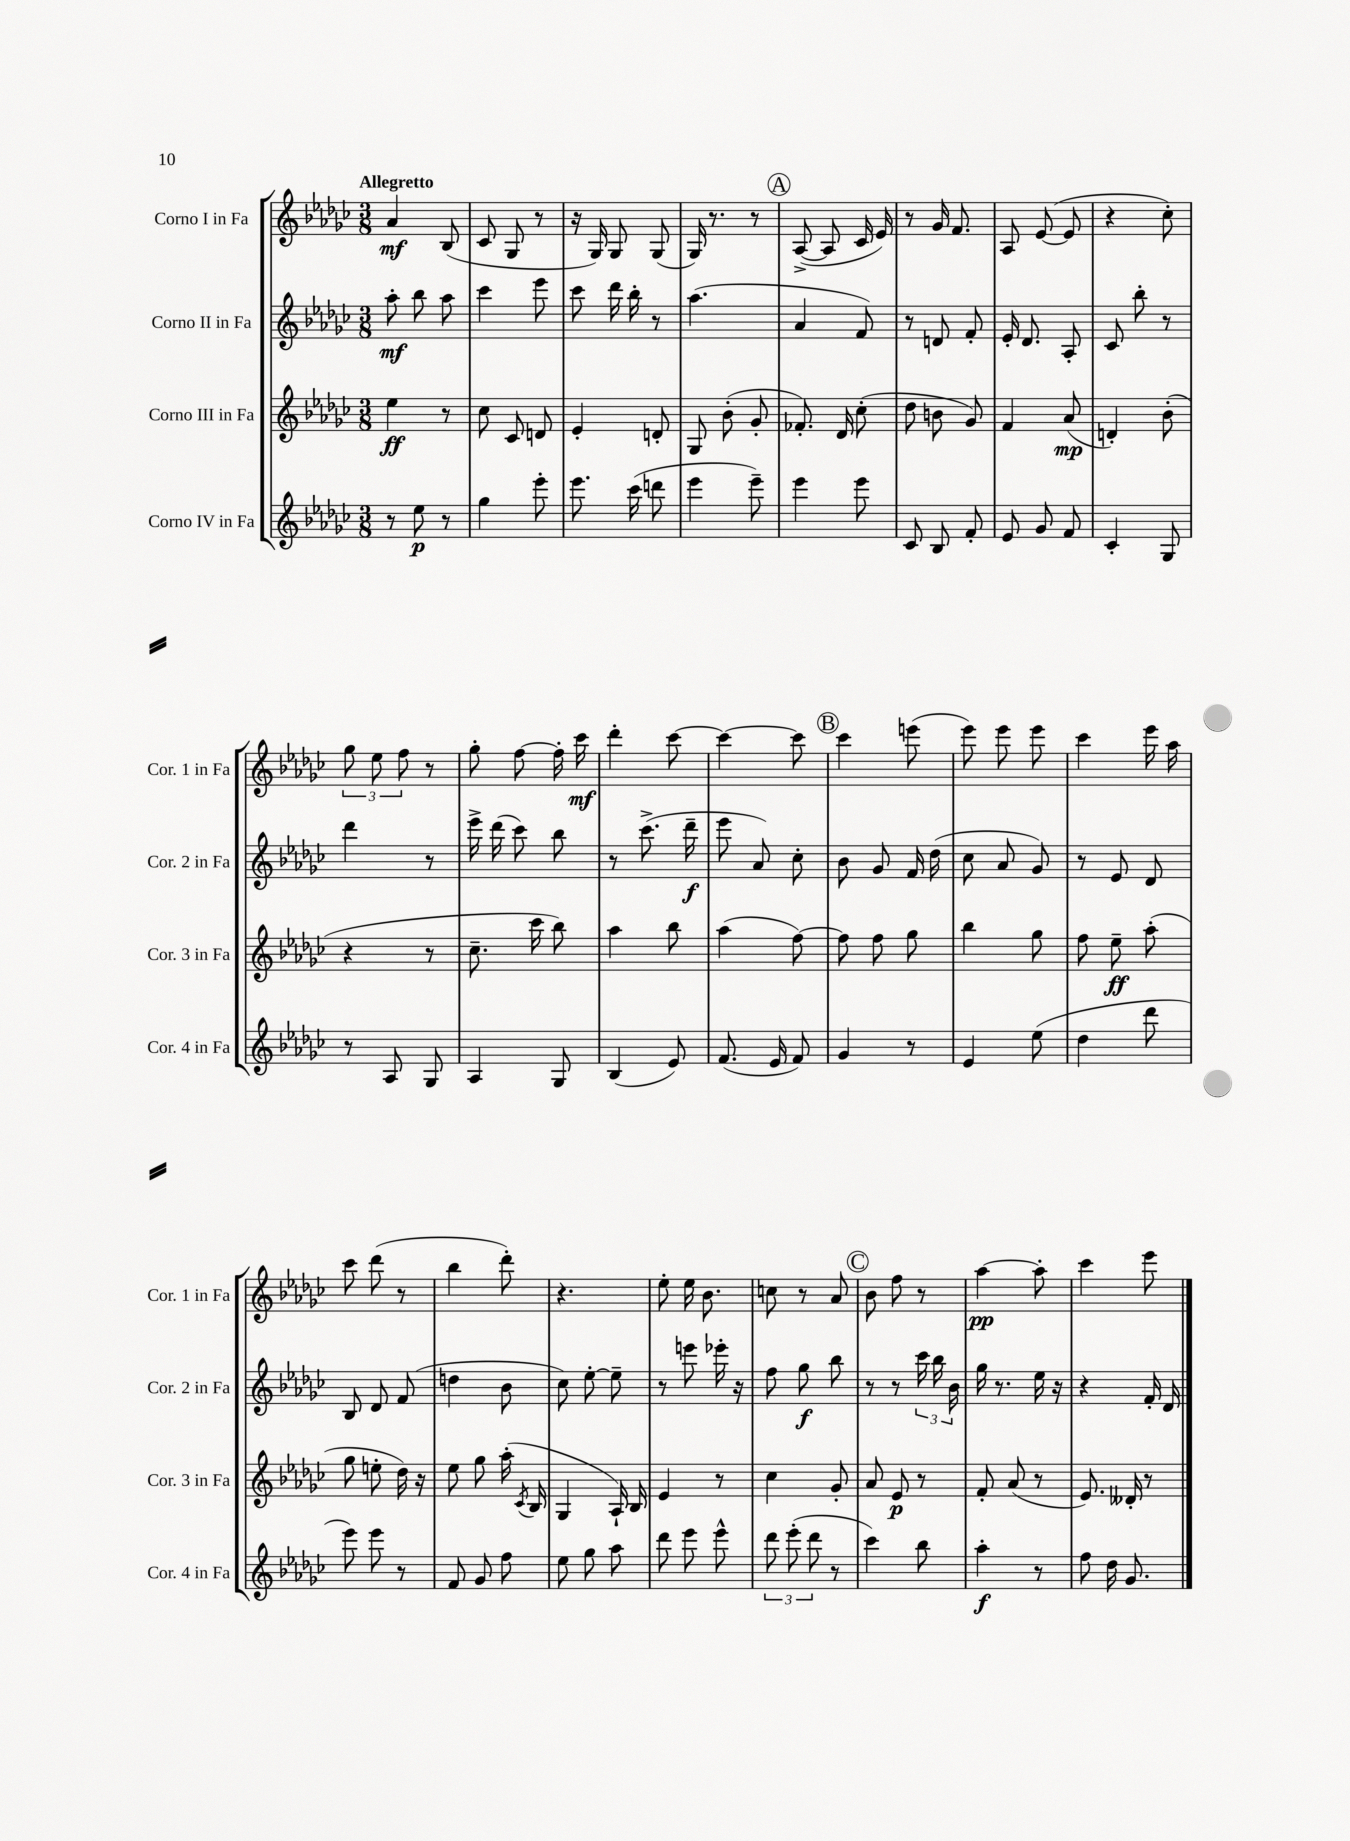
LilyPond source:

<<
\new StaffGroup <<
\new Staff = "s0" \with { instrumentName = "Corno I in Fa" shortInstrumentName = "Cor. 1 in Fa" } {
    \clef treble \key ges \major \numericTimeSignature \time 3/8 \tempo "Allegretto"
    \autoBeamOff aes'4\mf bes8( |
    ces'8 ges8 r8 |
    r16 ges16) ges8 ges8( |
    ges16) r8. r8 |
    \mark \markup { \circle "A" } aes8~->( aes8 ces'16 ees'16) |
    r8 ges'16 f'8. |
    aes8 ees'8~( ees'8 |
    r4 ces''8-.) |
    \tuplet 3/2 { ges''8 ees''8 f''8 } r8 |
    ges''8-. f''8~ f''16-. ces'''16\mf |
    des'''4-. ces'''8~ |
    ces'''4~ ces'''8 |
    \mark \markup { \circle "B" } ces'''4 e'''8( |
    ees'''8) ees'''8 ees'''8 |
    ces'''4 ees'''16 aes''16 |
    ces'''8 des'''8( r8 |
    bes''4 des'''8-.) |
    r4. |
    ees''8-. ees''16 bes'8. |
    c''8 r8 aes'8 |
    \mark \markup { \circle "C" } bes'8 f''8 r8 |
    aes''4~\pp aes''8-. |
    ces'''4 ees'''8 \bar "|." |
}
\new Staff = "s1" \with { instrumentName = "Corno II in Fa" shortInstrumentName = "Cor. 2 in Fa" } {
    \clef treble \key ges \major \numericTimeSignature \time 3/8
    \autoBeamOff aes''8-.\mf bes''8 aes''8 |
    ces'''4 ees'''8 |
    ces'''8 des'''16 bes''16-. r8 |
    aes''4.( |
    \mark \markup { \circle "A" } aes'4 f'8) |
    r8 d'8 f'8-. |
    ees'16-. des'8. aes8-. |
    ces'8 bes''8-. r8 |
    des'''4 r8 |
    ees'''16-> des'''16( ces'''8) bes''8 |
    r8 ces'''8.->( des'''16--\f |
    ees'''8 aes'8) ces''8-. |
    \mark \markup { \circle "B" } bes'8 ges'8 f'16 des''16( |
    ces''8 aes'8 ges'8) |
    r8 ees'8 des'8 |
    bes8 des'8 f'8( |
    d''4 bes'8 |
    ces''8) ees''8~-. ees''8-- |
    r8 e'''8 ees'''16-. r16 |
    f''8 ges''8\f bes''8 |
    \mark \markup { \circle "C" } r8 r8 \tuplet 3/2 { ces'''16 bes''16 bes'16 } |
    ges''16 r8. ees''16 r16 |
    r4 f'16-. des'16 \bar "|." |
}
\new Staff = "s2" \with { instrumentName = "Corno III in Fa" shortInstrumentName = "Cor. 3 in Fa" } {
    \clef treble \key ges \major \numericTimeSignature \time 3/8
    \autoBeamOff ees''4\ff r8 |
    ces''8 ces'8 d'8 |
    ees'4-. d'8-. |
    ges8 bes'8-.( ges'8-. |
    \mark \markup { \circle "A" } fes'8.-.) des'16 ces''8-.( |
    des''8 b'8 ges'8) |
    f'4 aes'8\mp( |
    d'4-.) bes'8-.( |
    r4 r8 |
    ces''8.-- ces'''16 bes''8) |
    aes''4 bes''8 |
    aes''4( f''8~) |
    \mark \markup { \circle "B" } f''8 f''8 ges''8 |
    bes''4 ges''8 |
    f''8 ees''8--\ff aes''8-.( |
    ges''8 e''8-. des''16) r16 |
    ees''8 ges''8 aes''16-.( \acciaccatura { ces'8 } bes16 |
    ges4 aes16-!) bes16 |
    ees'4 r8 |
    ces''4 ges'8-. |
    \mark \markup { \circle "C" } aes'8 ees'8\p r8 |
    f'8-. aes'8( r8 |
    ees'8.) deses'16-. r8 \bar "|." |
}
\new Staff = "s3" \with { instrumentName = "Corno IV in Fa" shortInstrumentName = "Cor. 4 in Fa" } {
    \clef treble \key ges \major \numericTimeSignature \time 3/8
    \autoBeamOff r8 ees''8\p r8 |
    ges''4 ees'''8-. |
    ees'''8. ces'''16( d'''8 |
    ees'''4 ees'''8--) |
    \mark \markup { \circle "A" } ees'''4 ees'''8 |
    ces'8 bes8 f'8-. |
    ees'8 ges'8 f'8 |
    ces'4-. ges8 |
    r8 aes8 ges8 |
    aes4 ges8 |
    bes4( ees'8) |
    f'8.( ees'16 f'8) |
    \mark \markup { \circle "B" } ges'4 r8 |
    ees'4 ees''8( |
    des''4 des'''8 |
    ees'''8) ees'''8 r8 |
    f'8 ges'8 f''8 |
    ees''8 ges''8 aes''8 |
    des'''8 ees'''8 ees'''8-^ |
    \tuplet 3/2 { des'''8 ees'''8-.( des'''8 } r8 |
    \mark \markup { \circle "C" } ces'''4) bes''8 |
    aes''4-.\f r8 |
    f''8 des''16 ges'8. \bar "|." |
}
>>
>>
\layout { \context { \Score \remove "Bar_number_engraver" } }
